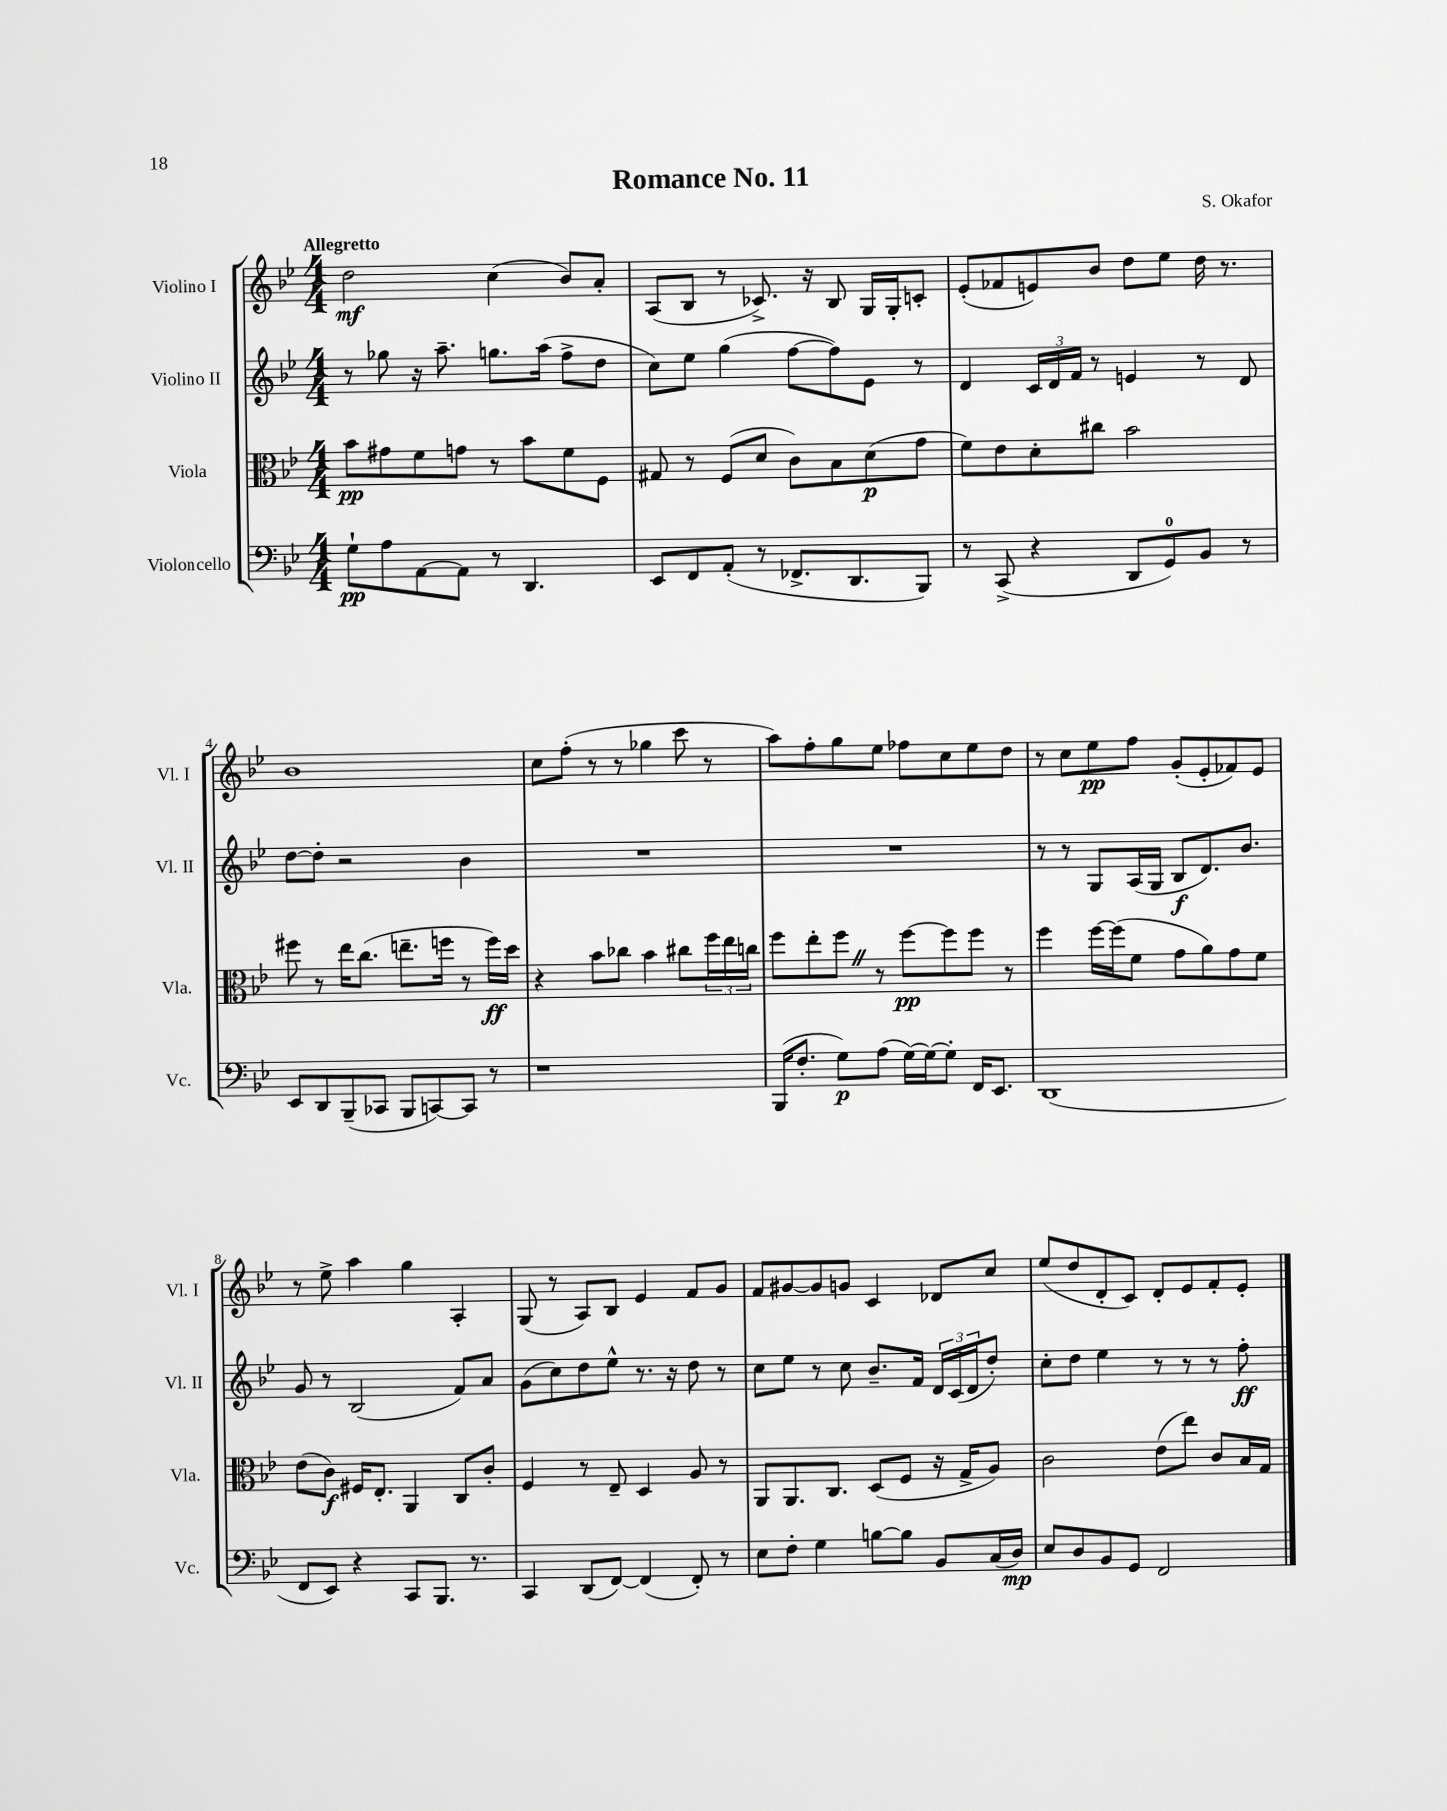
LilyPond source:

\header { title = "Romance No. 11" composer = "S. Okafor" }
<<
\new StaffGroup <<
\new Staff = "s0" \with { instrumentName = "Violino I" shortInstrumentName = "Vl. I" } {
    \clef treble \key bes \major \numericTimeSignature \time 4/4 \tempo "Allegretto"
    d''2\mf c''4( bes'8) a'8-. |
    a8( bes8 r8 ces'8.->) r16 bes8 g16 g16-. c'8-. |
    ees'8-.( fes'8 e'8) bes'8 d''8 ees''8 d''16 r8. |
    bes'1 |
    c''8 f''8-.( r8 r8 ges''4 c'''8 r8 |
    a''8) f''8-. g''8 ees''8 fes''8 c''8 ees''8 d''8 |
    r8 c''8 ees''8\pp f''8 g'8-.( ees'8-. fes'8) ees'8 |
    r8 ees''8-> a''4 g''4 a4-. |
    g8( r8 a8) bes8 ees'4 f'8 g'8 |
    f'8 gis'8~ gis'8 g'8 c'4 des'8 c''8 |
    ees''8( d''8 d'8-. c'8) d'8-. ees'8 f'8-. ees'8-. \bar "|." |
}
\new Staff = "s1" \with { instrumentName = "Violino II" shortInstrumentName = "Vl. II" } {
    \clef treble \key bes \major \numericTimeSignature \time 4/4
    r8 ges''8 r16 a''8.-- g''8. a''16( f''8-> d''8 |
    c''8) ees''8 g''4( f''8~ f''8) ees'8 r8 |
    d'4 \tuplet 3/2 { c'16 d'16 f'16 } r8 e'4 r8 d'8 |
    d''8~ d''8-. r2 bes'4 |
    R1 |
    R1 |
    r8 r8 g8 a16( g16 bes8\f d'8.) bes'8. |
    g'8 r8 bes2( f'8) a'8 |
    g'8( c''8) d''8 ees''8-^ r8. r16 d''8 r8 |
    c''8 ees''8 r8 c''8 bes'8.-- f'16 \tuplet 3/2 { d'16 c'16( d'16 } d''8-.) |
    c''8-. d''8 ees''4 r8 r8 r8 f''8-.\ff \bar "|." |
}
\new Staff = "s2" \with { instrumentName = "Viola" shortInstrumentName = "Vla." } {
    \clef alto \key bes \major \numericTimeSignature \time 4/4
    bes'8\pp gis'8 f'8 g'8 r8 bes'8 f'8 f8 |
    gis8 r8 f8( d'8 c'8) bes8 d'8\p( g'8 |
    f'8) ees'8 d'8-. cis''8 bes'2 |
    fis''8 r8 ees''16 c''8.( e''8.-- f''16 r8 f''16\ff) d''16 |
    r4 bes'8 ces''8 bes'4 cis''8 \tuplet 3/2 { f''16 ees''16 c''16 } |
    f''8 ees''8-. f''8 \once \override BreathingSign.text = \markup { \musicglyph "scripts.caesura.straight" } \breathe r8 f''8~\pp f''8 f''8 r8 |
    f''4 f''16~ f''16( f'8 g'8 a'8) g'8 f'8 |
    ees'8( c'8\f) fis16 ees8.-. a,4 c8 c'8-. |
    f4 r8 ees8-- d4 a8 r8 |
    a,8 a,8. c8. d8( f8 r16 g16-> a8) |
    c'2 ees'8( ees''8) c'8 bes16 g16 \bar "|." |
}
\new Staff = "s3" \with { instrumentName = "Violoncello" shortInstrumentName = "Vc." } {
    \clef bass \key bes \major \numericTimeSignature \time 4/4
    g8-!\pp a8 a,8~ a,8 r8 d,4. |
    ees,8 f,8 a,8-.( r8 fes,8.-> d,8. bes,,8) |
    r8 c,8->( r4 d,8 g,8-0) bes,8 r8 |
    ees,8 d,8 bes,,8--( ces,8 bes,,8 c,8~) c,8 r8 |
    r1 |
    bes,,16( f8.-. g8\p) a8( g16~) g16~ g8-. f,16 ees,8. |
    d,1( |
    f,8 ees,8) r4 c,8 bes,,8. r8. |
    c,4 d,8( f,8~) f,4( f,8-.) r8 |
    ees8 f8-. g4 b8~ b8 bes,8 c16( d16\mp) |
    ees8 d8 bes,8 g,8 f,2 \bar "|." |
}
>>
>>
